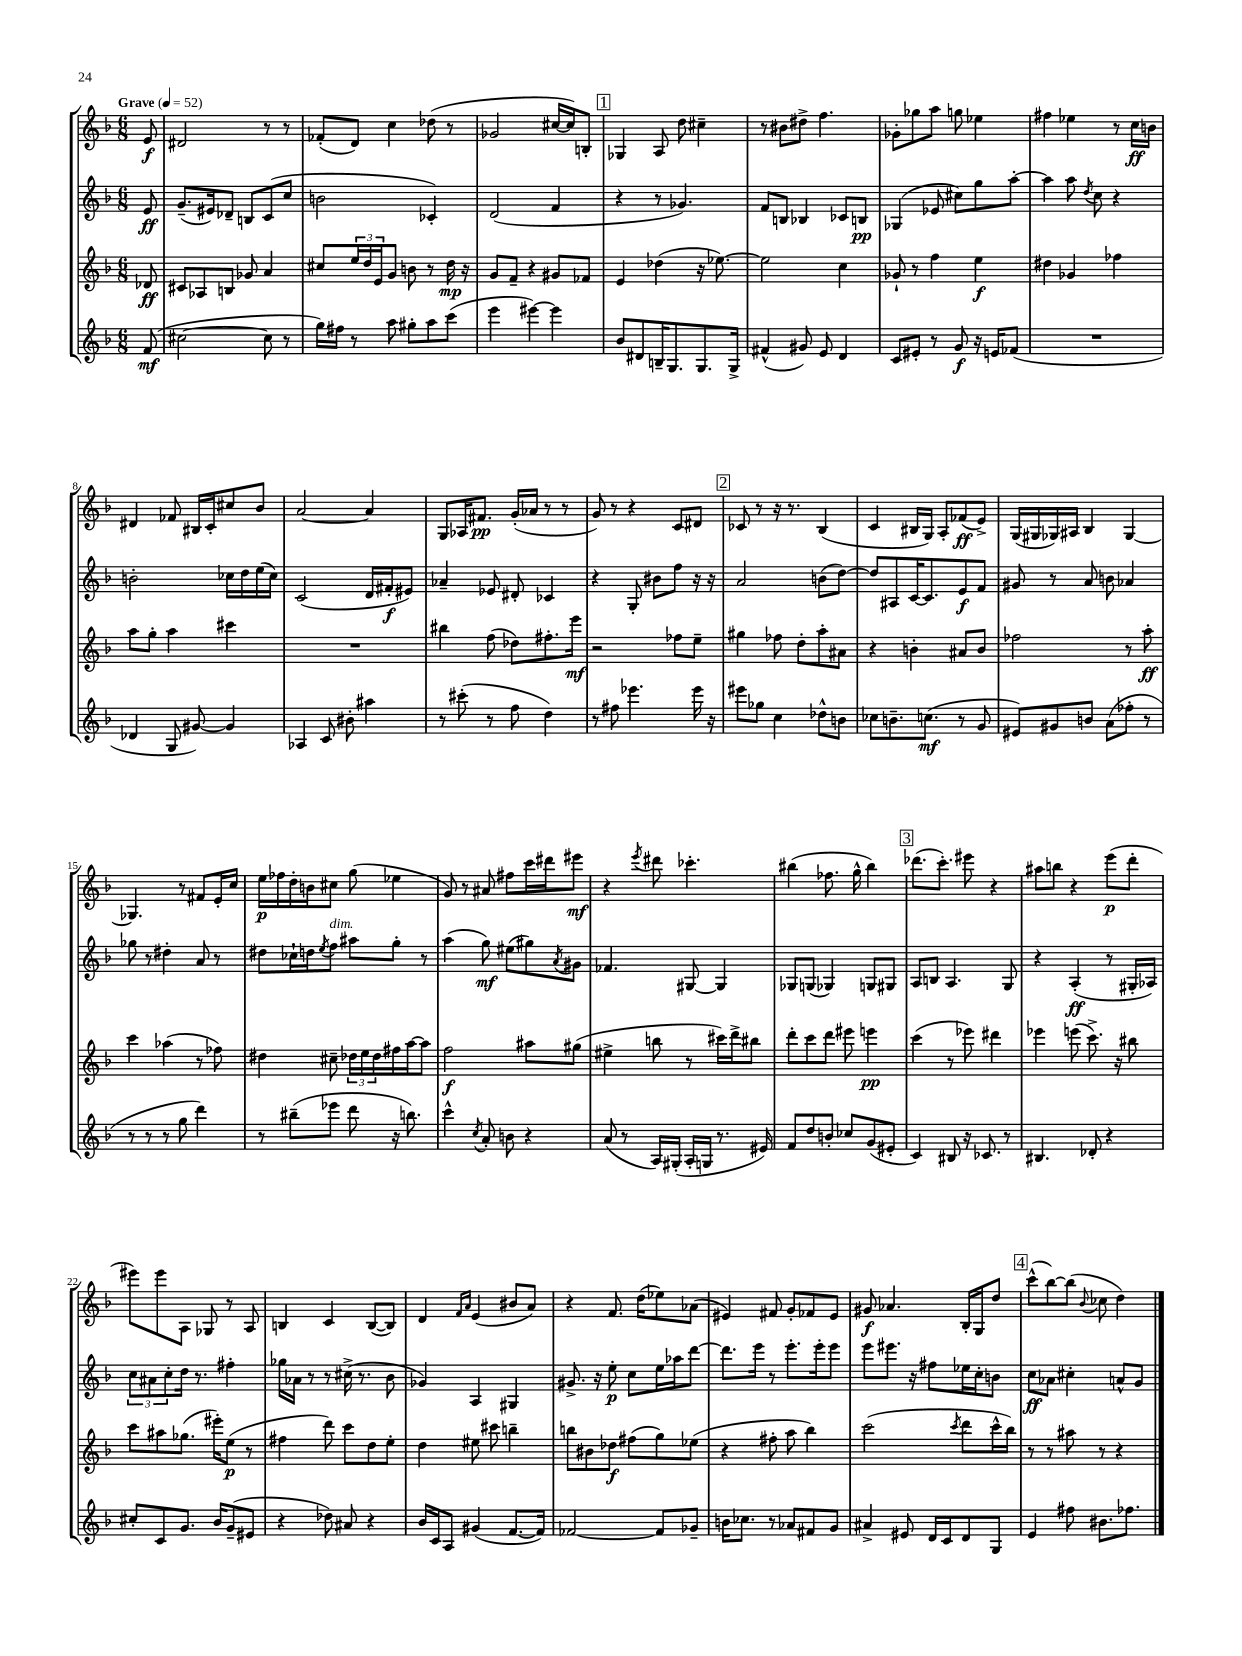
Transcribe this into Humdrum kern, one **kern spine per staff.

**kern	**kern	**kern	**kern
*staff4	*staff3	*staff2	*staff1
*clefG2	*clefG2	*clefG2	*clefG2
*k[b-]	*k[b-]	*k[b-]	*k[b-]
*M6/8	*M6/8	*M6/8	*M6/8
*MM52	*MM52	*MM52	*MM52
(8f	8d-	8e	8e
=	=	=	=
[2cc#	8c#	(8.g~	2d#
.	8A-	.	.
.	.	16e#)	.
.	8B	8d-~	.
.	8g-	8B	.
8cc#]	4a	(8c	8r
8r	.	8cc	8r
=	=	=	=
16gg)	8cc#	2b	(8f-'
16ff#	.	.	.
8r	24ee	.	8d)
.	24dd	.	.
.	24e	.	.
8aa	8g	.	4cc
8gg#'	8b	.	.
8aa	8r	4c-')	(8dd-
(8ccc	16dd	.	8r
.	16r	.	.
=	=	=	=
4eee	8g	(2d	2g-
.	8f~	.	.
[4eee#)	4r	.	.
4eee#]	8g#	4f	[16cc#
.	.	.	16cc#])
.	8f-	.	8B'
=	=	=	=
8b-	4e	4r	4G-
8d#	.	.	.
16B~	(4dd-	8r	8A
8.G	.	.	.
.	.	4.g-)	8dd
8.G	16r	.	4cc#~
.	[8.ee-)	.	.
16G^	.	.	.
=	=	=	=
(4f#^^	2ee-]	8f	8r
.	.	8B	8b#
8g#)	.	4B-	8dd#^
8e	.	.	4.ff
4d	4cc	8c-	.
.	.	8B	.
=	=	=	=
8c	8g-`	(4G-	8g-'
8e#'	8r	.	8gg-
8r	4ff	8e-	8aa
8g	.	8cc#)	8gg
16r	4ee	8gg	4ee-
16e	.	.	.
(8f-	.	[8aa'	.
=	=	=	=
2.r	4dd#	4aa]	4ff#
.	4g-	8aa	4ee-
.	.	8qdd	.
.	.	8cc	.
.	4ff-	4r	8r
.	.	.	16cc
.	.	.	16b
=	=	=	=
4d-	8aa	2b'	4d#
.	8gg'	.	.
8G	4aa	.	8f-
[8g#)	.	.	16B#
.	.	.	16c'
4g#]	4ccc#	16cc-	8cc#
.	.	16dd	.
.	.	(16ee	8b-
.	.	16cc-)	.
=	=	=	=
4A-	2.r	(2c	[2a
8c	.	.	.
8b#'	.	.	.
4aa#	.	16d	4a]
.	.	16f#'	.
.	.	8e#)	.
=	=	=	=
8r	4bb#	4a-~	8G
(8ccc#'	.	.	16A-
.	.	.	8.f#
8r	(8ff	8e-	.
8ff	8dd-)	8d#'	(16g'
.	.	.	16a-
4dd)	8.ff#'	4c-	8r
.	.	.	8r
.	16eee	.	.
=	=	=	=
8r	2r	4r	8g)
8ff#	.	.	8r
4.eee-	.	8G'	4r
.	.	8b#	.
.	8ff-	8ff	8c
16eee-	8ee~	16r	8d#
16r	.	16r	.
=	=	=	=
8eee#	4gg#	2a	8c-
8gg-	.	.	8r
4cc	8ff-	.	16r
.	.	.	8.r
.	8dd'	.	.
8dd-^^	8aa'	(8b	(4B-
8b	8a#	[8dd)	.
=	=	=	=
8cc-	4r	8dd]	4c
8.b~	.	8A#	.
.	4b'	[16c	16B#
(8.cc	.	8.c]	16G)
.	.	.	8A'
8r	8a#	8e	(8f-
8g	8b	8f	8e^)
=	=	=	=
8e#)	2ff-	8g#	(16G
.	.	.	16G#
8g#	.	8r	16G-)
.	.	.	16A#
8b	.	8a	4B-
(8a	.	8b	.
8ff-'	8r	4a-	[4G-
8r	8aa'	.	.
=	=	=	=
8r	4ccc	8gg-	4.G-]
8r	.	8r	.
8r	(4aa-	4dd#'	.
8gg	.	.	8r
4ddd)	8r	8a	8f#
.	8ff-)	8r	16e'
.	.	.	16cc
=	=	=	=
8r	4dd#	8dd#	16ee
.	.	.	16ff-
(8bb#~	.	16cc-`	16dd'
.	.	16dd	16b
.	.	8qee	.
8eee-	8cc#~	8ff	8cc#
8ddd	24dd-	8aa#	(8gg
.	24ee	.	.
.	24dd-	.	.
16r	16ff#	8gg'	4ee-
8.bb)	[16aa	.	.
.	8aa]	8r	.
=	=	=	=
4ccc^^	2ff	(4aa	8g)
.	.	.	8r
8qcc	.	.	.
8a'	.	8gg)	8a#
8b	.	(8ee#	8ff#
4r	8aa#	8gg#)	16ccc
.	.	.	16ddd#
.	.	8qa	.
.	(8gg#	8g#	8eee#
=	=	=	=
(8a	4ee#^	4.f-	4r
8r	.	.	.
.	.	.	8qeee
16A)	8bb	.	8ddd#
(16G#'	.	.	.
16A'	8r	[8G#	4.ccc-'
16G	.	.	.
8.r	16ccc#)	4G#]	.
.	16ddd^	.	.
.	8bb#	.	.
16e#)	.	.	.
=	=	=	=
8f	8ddd'	8G-	(4bb#
8dd	8ccc	(8G	.
8b'	8ddd	4G-)	8.ff-
8cc-	8eee#	.	.
.	.	.	16gg^^
(8g	4eee	8G	4bb#)
8e#'	.	8G#	.
=	=	=	=
4c)	(4ccc	8A	(8.ddd-
.	.	8B	.
.	.	.	8.ccc')
8B#	8r	4.A	.
16r	8eee-)	.	8eee#
8.c-	.	.	.
.	4ddd#	.	4r
8r	.	8G	.
=	=	=	=
4.B#	4eee-	4r	8aa#
.	.	.	8bb
.	(8eee	(4A'	4r
8d-'	8.ccc^)	.	.
4r	.	8r	(8eee
.	16r	.	.
.	8bb#	16G#'	8ddd'
.	.	16A-)	.
=	=	=	=
8cc#'	8ccc	12cc	8eee#)
.	.	12a#	.
8c	8aa#	.	8eee#
.	.	12cc'	.
8.g	(8.gg-	16dd	8A
.	.	8.r	.
.	.	.	8G-
16b-	16eee#')	.	.
(8g~	(8ee	4ff#'	8r
8e#	8r	.	8A
=	=	=	=
4r	4ff#	16gg-	4B
.	.	16a-	.
.	.	8r	.
8dd-)	8ddd)	8r	4c
8a#	8ccc	(16cc#^	.
.	.	8.r	.
4r	8dd	.	([8B
.	8ee'	8b-	8B])
=	=	=	=
16b-	4dd	4g-)	4d
16c	.	.	.
8A	.	.	.
.	.	.	16qqf
.	.	.	16qqa
(4g#	8ee#	4A	(4e
.	8ccc#	.	.
[8.f	4bb~	4G#	8b#
.	.	.	8a)
16f])	.	.	.
=	=	=	=
[2f-	8bb	8.g#^	4r
.	8b#	.	.
.	.	16r	.
.	8dd-	8ee'	8.f
.	(8ff#	8cc	.
.	.	.	(16dd
8f-]	8gg)	16ee	8ee-)
.	.	16aa-	.
8g-~	(8ee-	[8ddd	(8a-
=	=	=	=
16b	4r	8.ddd]	4e#)
8.cc-	.	.	.
.	.	16eee	.
8r	8ff#'	8r	8f#
8a-	8aa	8.eee'	8g'
8f#	4bb-)	.	8f-
.	.	16eee'	.
8g	.	8eee	8e#
=	=	=	=
4a#^	(2ccc	8eee	8g#
.	.	8.eee#	4.a-
8e#	.	.	.
.	.	16r	.
16d	.	8ff#	.
16c	.	.	.
.	8qccc	.	.
8d	8ddd	16ee-	16B-'
.	.	16cc'	16G
8G	16ccc^^	8b	8dd
.	16bb-)	.	.
=	=	=	=
4e	8r	8cc	(8ccc^^
.	8r	8a-	[8bb-)
8ff#	8aa#	4cc#'	(8bb-]
.	.	.	8qqb-
8.b#	8r	.	8cc-
.	4r	8a^^	4dd)
8.ff-	.	.	.
.	.	8g	.
==	==	==	==
*-	*-	*-	*-
